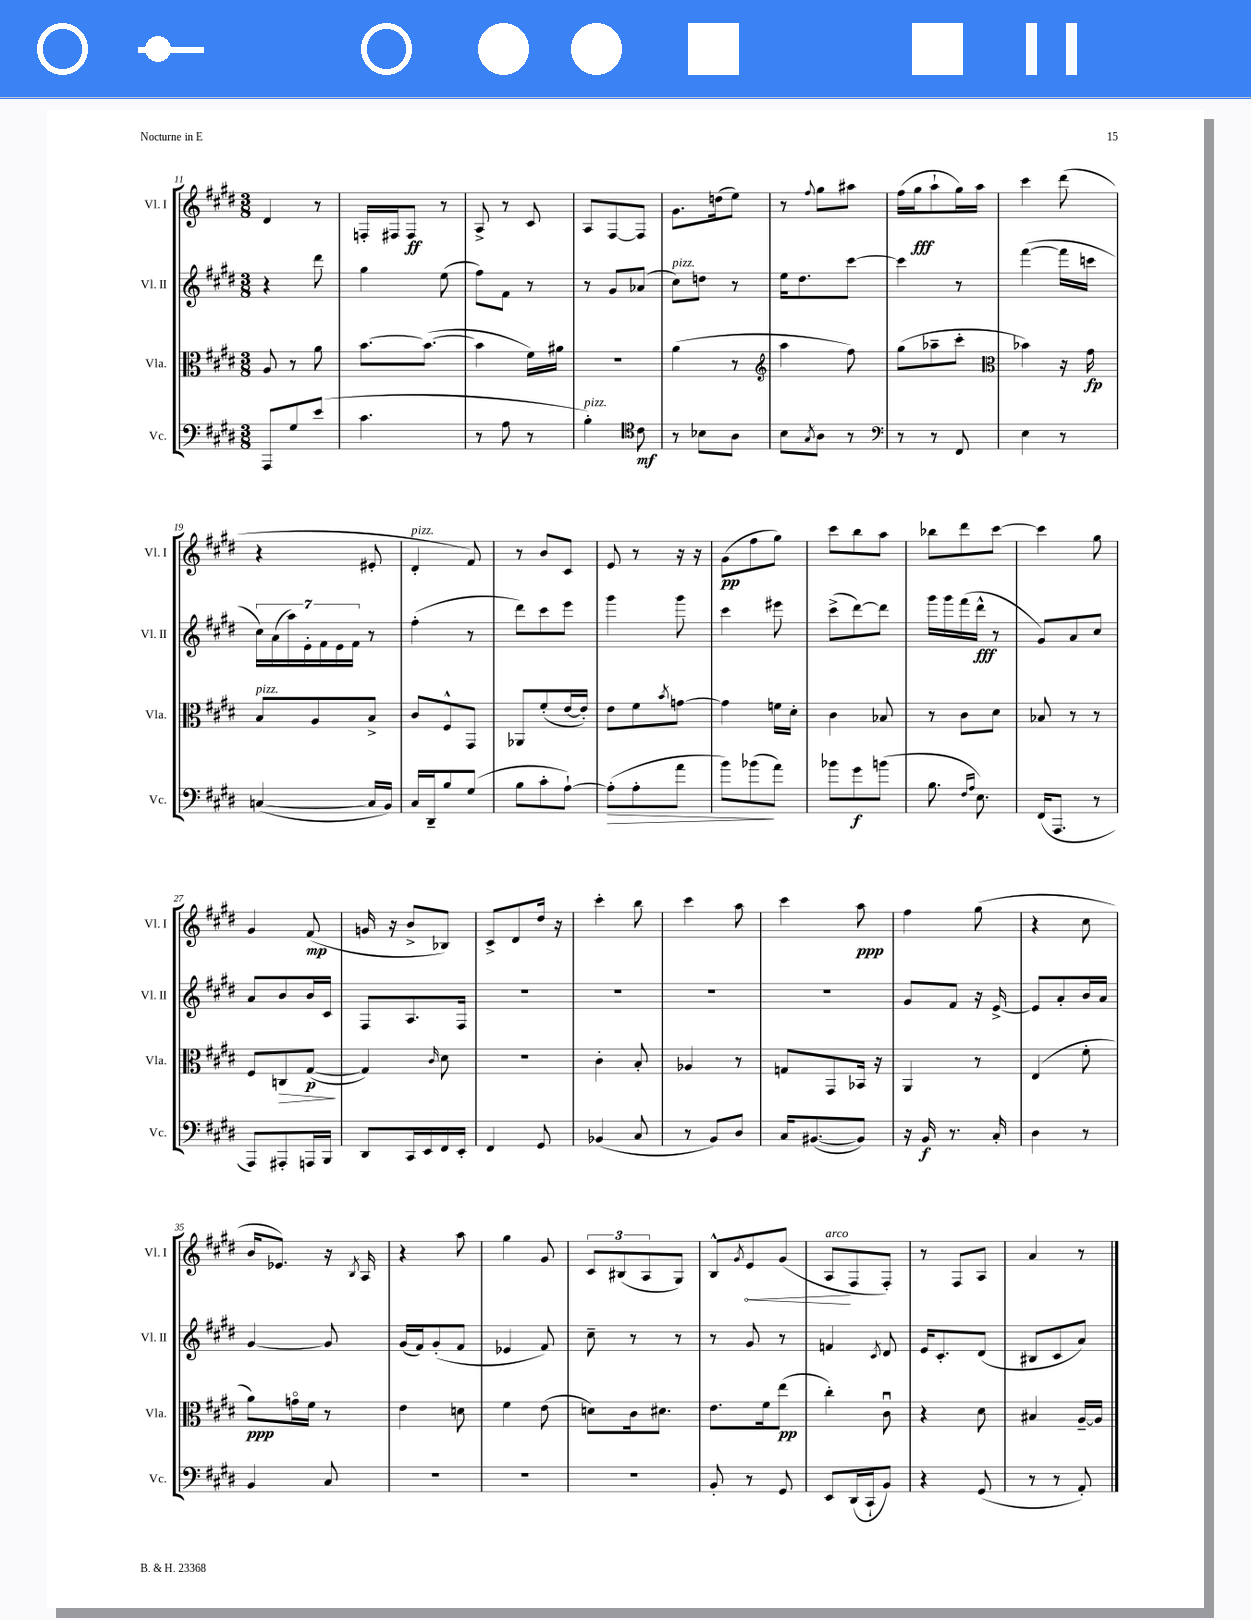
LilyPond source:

<<
\new StaffGroup <<
\new Staff = "s0" \with { instrumentName = "Vl. I" shortInstrumentName = "Vl. I" } {
    \clef treble \key e \major \numericTimeSignature \time 3/8
    dis'4 r8 |
    f16-. fis16 fis8\ff r8 |
    a8-> r8 cis'8 |
    a8 fis8~ fis8 |
    gis'8. d''16( e''8) |
    r8 \appoggiatura { fis''8 } gis''8 ais''8 |
    fis''16( gis''16\fff a''8-! gis''16) a''16 |
    cis'''4 dis'''8( |
    r4 eis'8-. |
    dis'4-.^\markup { \italic "pizz." } fis'8) |
    r8 b'8 cis'8 |
    e'8 r8 r16 r16 |
    gis'8\pp( fis''8 gis''8) |
    cis'''8 b''8 a''8 |
    bes''8 dis'''8 cis'''8~ |
    cis'''4 gis''8 |
    gis'4 fis'8\mp( |
    g'16 r16 b'8-> bes8) |
    cis'8-> dis'8 dis''16 r16 |
    cis'''4-. b''8 |
    cis'''4 a''8 |
    cis'''4 a''8\ppp |
    fis''4 gis''8( |
    r4 cis''8 |
    b'16 ees'8.) r16 \acciaccatura { b8 } a16 |
    r4 a''8 |
    gis''4 gis'8 |
    \tuplet 3/2 { cis'8 bis8( a8 } gis8) |
    b8-^ \acciaccatura { gis'8 } \once \override Hairpin.circled-tip = ##t e'8\< gis'8( |
    a8\!^\markup { \italic "arco" } fis8 fis8-.) |
    r8 fis8 a8 |
    a'4 r8 \bar "|." |
}
\new Staff = "s1" \with { instrumentName = "Vl. II" shortInstrumentName = "Vl. II" } {
    \clef treble \key e \major \numericTimeSignature \time 3/8
    r4 dis'''8 |
    gis''4 e''8( |
    fis''8) fis'8 r8 |
    r8 gis'8 aes'8( |
    cis''8^\markup { \italic "pizz." }) d''8 r8 |
    e''16 dis''8. cis'''8~ |
    cis'''4 r8 |
    fis'''4~( fis'''16 c'''16 |
    \tuplet 7/4 { cis''16) a'16( a''16) e'16-. fis'16 e'16 fis'16 } r8 |
    fis''4-.( r8 |
    dis'''8) cis'''8 e'''8 |
    gis'''4 gis'''8 |
    cis'''4 eis'''8 |
    cis'''8->( dis'''8~) dis'''8 |
    gis'''16 gis'''16 fis'''16( dis'''16-^\fff r8 |
    gis'8) a'8 cis''8 |
    a'8 b'8 b'16 cis'16 |
    fis8 a8. fis16 |
    R4. |
    R4. |
    R4. |
    R4. |
    gis'8 fis'8 r16 e'16~-> |
    e'8 a'8-. b'16 a'16 |
    gis'4~ gis'8 |
    gis'16( fis'16) gis'8-.( fis'8 |
    ees'4 fis'8) |
    cis''8-- r8 r8 |
    r8 gis'8 r8 |
    f'4 \acciaccatura { cis'8 } dis'8 |
    e'16 cis'8.-. dis'8( |
    bis8 cis'8 a'8) \bar "|." |
}
\new Staff = "s2" \with { instrumentName = "Vla." shortInstrumentName = "Vla." } {
    \clef alto \key e \major \numericTimeSignature \time 3/8
    a8 r8 a'8 |
    b'8.~ b'8.~( |
    b'4 fis'16) ais'16 |
    r4. |
    a'4( r8 |
    \clef treble a''4 fis''8) |
    gis''8( aes''8-- cis'''8-. |
    \clef alto bes'4) r16 gis'16\fp |
    b8^\markup { \italic "pizz." } a8 b8-> |
    cis'8 fis8-^ gis,8 |
    aes,8 fis'8-.( e'16~ e'16-.) |
    e'8 fis'8 \acciaccatura { b'8 } g'8~ |
    g'4 f'16 dis'16-. |
    cis'4 bes8 |
    r8 cis'8 dis'8 |
    bes8 r8 r8 |
    fis8 c8\> gis8~\p\!( |
    gis4) \grace { cis'16 } dis'8 |
    r4. |
    cis'4-. b8-. |
    aes4 r8 |
    g8 gis,8 bes,16 r16 |
    a,4 r8 |
    e4( fis'8-. |
    a'8\ppp) g'16\flageolet fis'16 r8 |
    e'4 d'8 |
    fis'4 e'8( |
    d'8) cis'16 dis'8. |
    e'8. fis'16 e''8\pp( |
    cis''4-.) cis'8\downbow |
    r4 dis'8 |
    bis4 a16~-- a16 \bar "|." |
}
\new Staff = "s3" \with { instrumentName = "Vc." shortInstrumentName = "Vc." } {
    \clef bass \key e \major \numericTimeSignature \time 3/8
    a,,8 gis8 e'8( |
    cis'4. |
    r8 a8 r8 |
    b4-.^\markup { \italic "pizz." }) \clef tenor cis'8\mf |
    r8 bes8 a8 |
    b8 \acciaccatura { gis8 } a8 r8 |
    \clef bass r8 r8 fis,8 |
    e4 r8 |
    c4~( c16 b,16) |
    cis16 dis,16-- b8 gis8( |
    b8 cis'8-. a8~-!) |
    a8-.\>( a8-. a'8 |
    b'8) bes'8\!( a'8) |
    bes'8 gis'8\f b'8( |
    b8. \grace { fis16 a16 } e8.) |
    fis,16( a,,8. r8 |
    a,,8) ais,,8-. a,,16 b,,16 |
    dis,8 cis,16 e,16 fis,16 e,16-. |
    fis,4 gis,8 |
    bes,4( cis8 |
    r8 b,8) dis8 |
    cis16 bis,8.~( bis,8) |
    r16 b,16\f r8. cis16-. |
    dis4 r8 |
    b,4 cis8 |
    R4. |
    R4. |
    R4. |
    b,8-. r8 gis,8 |
    e,8 dis,16( cis,16-! b,8) |
    r4 gis,8( |
    r8 r8 a,8-.) \bar "|." |
}
>>
>>
\layout { \context { \Score currentBarNumber = #11 } }
